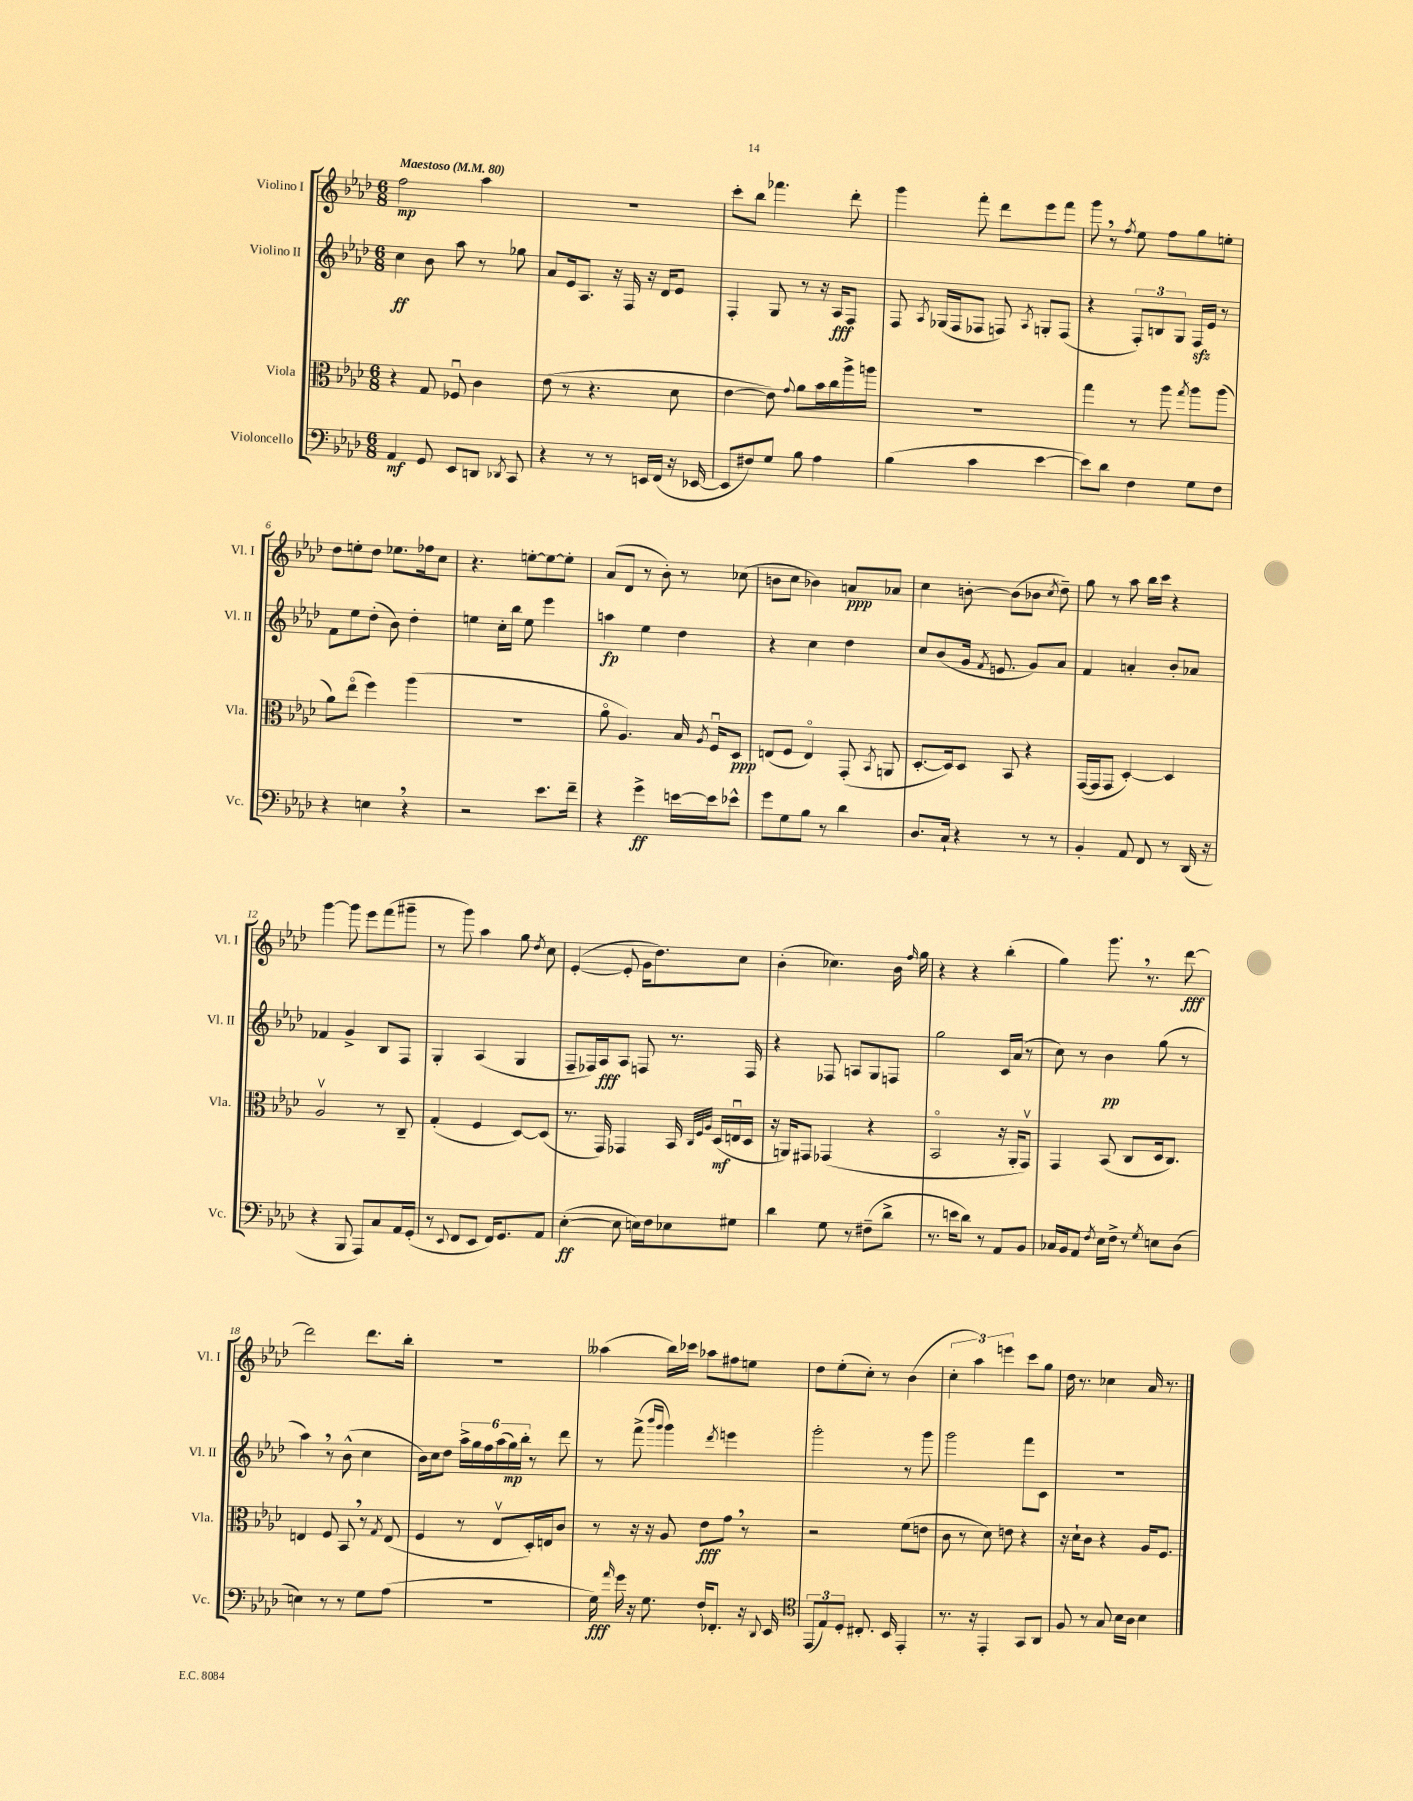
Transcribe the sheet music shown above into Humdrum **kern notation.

**kern	**kern	**kern	**kern
*staff4	*staff3	*staff2	*staff1
*clefF4	*clefC3	*clefG2	*clefG2
*k[b-e-a-d-]	*k[b-e-a-d-]	*k[b-e-a-d-]	*k[b-e-a-d-]
*M6/8	*M6/8	*M6/8	*M6/8
*MM80	*MM80	*MM80	*MM80
4AA-/	4r	4cc\	2ff\
8GG/	8G/	8b-\	.
8EE-/L	8F-u/	8aa-\	.
8DD/J	4c\	8r	4aa-\
8qDD-/	.	.	.
8CC/	.	8gg-\	.
=	=	=	=
4r	(8e-\	8a-/L	2.r
.	8r	16e-/k	.
.	.	8.A-/J	.
8r	4.r	.	.
8r	.	16r	.
.	.	16F/	.
16EE/LL	.	16r	.
(16FF/JJ	.	16d-/LK	.
16r	8d-\	8e-/J	.
[16EE-/	.	.	.
=	=	=	=
8EE-/]L	[4e-\	4F'/	8ccc'\L
8F#/)	.	.	8bb-\J
8G/J	8e-\])	8G/	4.fff-\
.	8qqg/	.	.
8B-\	8a-\L	8r	.
4A-\	16b-\L	16r	.
.	16cc\	16A-/LK	.
.	16aa-^\	8F/J	8ddd-'\
.	16aa\JJ	.	.
=	=	=	=
(4B-\	2.r	8F/	4ggg\
.	.	8qA-/	.
.	.	(16G-/LL	.
.	.	16F/J	.
4c\	.	8F-/J	8fff'\
.	.	8F/)	8ddd-\L
.	.	8qA-/	.
[4e-\	.	8G'/L	8eee-\
.	.	(8F/J	8fff\J
=	=	=	=
8e-\]L)	4gg\	4r	8ggg\
8d-\J	.	.	8r
.	.	.	8qff/
4F\	8r	12F'/L)	8ee-\
.	.	12B/	.
.	8aa-\	.	8ff\L
.	.	12G/J	.
.	8qgg/	.	.
8G\L	8aa-\L	16F/LL	8gg\
.	.	16e-/JJ	.
8F\J	(8aa-\J	8r	8ee'\J
=	=	=	=
4r	8a-\L)	8f\L	8dd-\L
.	(8ee-o\J	8ee-\	8ee'\
4E\	4ff\)	(8dd-'\J	8dd-\J
.	.	8b-\)	8.ee-\L
4r	(4aa-\	4dd-'\	.
.	.	.	16ff-\k
.	.	.	8cc\J
=	=	=	=
2r	2.r	4ee\	4.r
.	.	16cc'\LL	.
.	.	16bb-\JJ	.
.	.	8ee\	[8ee'\L
8.e-\L	.	4eee-\	8ee\_
.	.	.	8ee'\]J
16f~\Jk	.	.	.
=	=	=	=
4r	8a-o\	4aa\	(8a-/L
.	4.A-/)	.	8d-/J
4g^\	.	4ee-\	8r
.	.	.	8b-'\)
[16e\LL	16B-/	4dd-\	8r
.	8qA-/	.	.
16e\]J	16Fu/LK	.	.
8e-^^\J	8D-/J	.	(8cc-\
=	=	=	=
8g\L	(8E/L	4r	8b\L
8G\	8F/J	.	8cc\J
8B-\J	4Eo/)	4cc\	4b-\)
8r	.	.	.
4d-\	(8GG'/	4dd-\	8a/L
.	8qBB-/	.	.
.	8AA/	.	8a-/J
=	=	=	=
8.D-/L	[8.D-'/L	8cc/L	4cc\
.	.	(8b-/	.
16C`/Jk	16D-/]k)	.	.
4r	8D-/J	16g/Jk	[8b'\
.	.	8qf/	.
.	.	8.e/	.
.	8BB-/	.	(8b\]L
8r	4r	8g/L)	8b-\J
.	.	.	8qcc/
8r	.	8a-/J	8dd-~\)
=	=	=	=
4BB-'/	([16GG/LL	4f/	8gg\
.	16GG/]J	.	.
.	8GG/J	.	8r
8AA-/	[4D-'/)	4a'/	8aa-\
8FF/	.	.	16bb-\LL
.	.	.	16ccc\JJ
8r	4D-/]	8b-'/L	4r
(16DD-/	.	8a-/J	.
16r	.	.	.
=	=	=	=
4r	2A-v/	4f-/	[4ggg\
8BBB-/	.	4g^/	8ggg\]
8AAA-/L)	.	.	8eee-\L
8C/	8r	8B-/L	(8fff\
16AA-/L	8C~/	8F/J	8ggg#~\J
(16GG'/JJ	.	.	.
=	=	=	=
8r	(4G'/	4G'/	8r
8qqEE-/	.	.	.
8FF/L	.	.	8ggg\)
8EE-/J	4F/	(4A-/	4aa-\
16FF/LK)	.	.	.
8.GG/	.	.	.
.	[8D-/L)	4G/	8gg\
.	.	.	8qdd-/
8AA-/J	(8D-/]J	.	8cc\
=	=	=	=
([4E-'\	8.r	8F~/L	([4e-'/
.	.	16F-/L)	.
.	16GG/)	16A-/J	.
8E-\]	4GG-/	8A-/J	8e-'/]
16E\LL)	.	8F/	16g\LK
16F\J	.	.	8.dd-\)
8E-\	16BB-/	8.r	.
.	32qqC/LLL	.	.
.	32qqF/	.	.
.	32qqA-/JJJ	.	.
.	(16D-/LL	.	.
8G#\J	16Eu/	.	8cc\J
.	16D-/JJ	16F/	.
=	=	=	=
4d-\	16r	4r	(4b-'\
.	16AA/LK)	.	.
.	8GG#/J	.	.
8G\	(4GG-/	8F-/	4.cc-\)
8r	.	8A/L	.
(8F#~\L	4r	8G/	.
8d-^\J	.	8F/J	16b-\
.	.	.	16qqff/
.	.	.	16gg\
=	=	=	=
8.r	2BB-o/	2gg\	4r
16e\LK	.	.	.
8d-\J)	.	.	4r
8r	.	.	.
8AA-/L	16r	16c/LL	(4bb-'\
.	16AA-'/LK	(16a-/JJ	.
8BB-/J	8GGv/J)	8r	.
=	=	=	=
16C-/LL	4GG/	8cc\)	4gg\)
16BB-/J	.	.	.
8AA-/J	.	8r	.
8qF/	.	.	.
16E-\LL	(8BB-/	4b-\	8.ggg\
16F^\JJ	.	.	.
8r	8C/L	.	.
.	.	.	8.r
8qG/	.	.	.
8E\L	16D-/k	(8gg\	.
.	8.C/J)	.	.
(8D-\J	.	8r	[8ddd-\
=	=	=	=
4E\)	4E/	4aa-\)	2ddd-\]
8r	8F/	8r	.
8r	8BB-/	(8b-^^\	.
8G\L	8r	4cc\	8.ddd-\L
.	8qG/	.	.
(8A-\J	(8E/	.	.
.	.	.	16bb-'\Jk
=	=	=	=
2.r	4F/	16b-\LL)	2.r
.	.	16cc\J	.
.	.	8dd-\J	.
.	8r	24aa-^\LL	.
.	.	24gg\	.
.	.	24ff\	.
.	8E-v/L	(24aa-\	.
.	.	24gg\)	.
.	.	24bb-'\JJ	.
.	16D-'/L)	8r	.
.	16E/J	.	.
.	8c/J	8ddd-\	.
=	=	=	=
16G\)	8r	8r	(4aa--\
16qqa-/	.	.	.
16g\	.	.	.
16r	16r	(8fff^\	.
8.G\	16r	.	.
.	.	16qqbbb-/LL	.
.	.	16qqggg/JJ	.
.	8A-/	4ggg\)	16bb-\LL)
.	.	.	16ccc-\JJ
16F'/LK	8e-\L	.	8aa-\L
8.FF-'/J	.	.	.
.	.	8qddd-/	.
.	8g\J	4eee\	8ff#\
16r	8r	.	8ee\J
8qqDD-/	.	.	.
16EE-/	.	.	.
=	=	=	=
*clefC4	*	*	*
(12EE-/L	2r	2ggg'\	8dd-\L
12E-/)	.	.	.
.	.	.	(8ee-'\
12D-'/J	.	.	.
8.C#'/	.	.	8cc'\J)
.	.	.	8r
16BB-/	.	.	.
4EE-'/	(8f\L	8r	(4b-\
.	8e\J	8ggg\	.
=	=	=	=
8.r	8c\	2ggg\	6cc'\
.	8r	.	.
.	.	.	6aa-\)
16r	.	.	.
4EE-'/	8d-\)	.	.
.	.	.	6eee\
.	8e\	.	.
8GG/L	4r	8fff\L	8ccc\L
8AA-/J	.	8c\J	8gg\J
=	=	=	=
8F/	16r	2.r	16dd-\
.	16d-`\LK	.	8.r
8r	8c\J	.	.
8G/	4r	.	4cc-\
16B-\LL	.	.	.
16A-\JJ	.	.	.
4B-\	16A-/LK	.	16a-/
.	8.F/J	.	8.r
==	==	==	==
*-	*-	*-	*-
